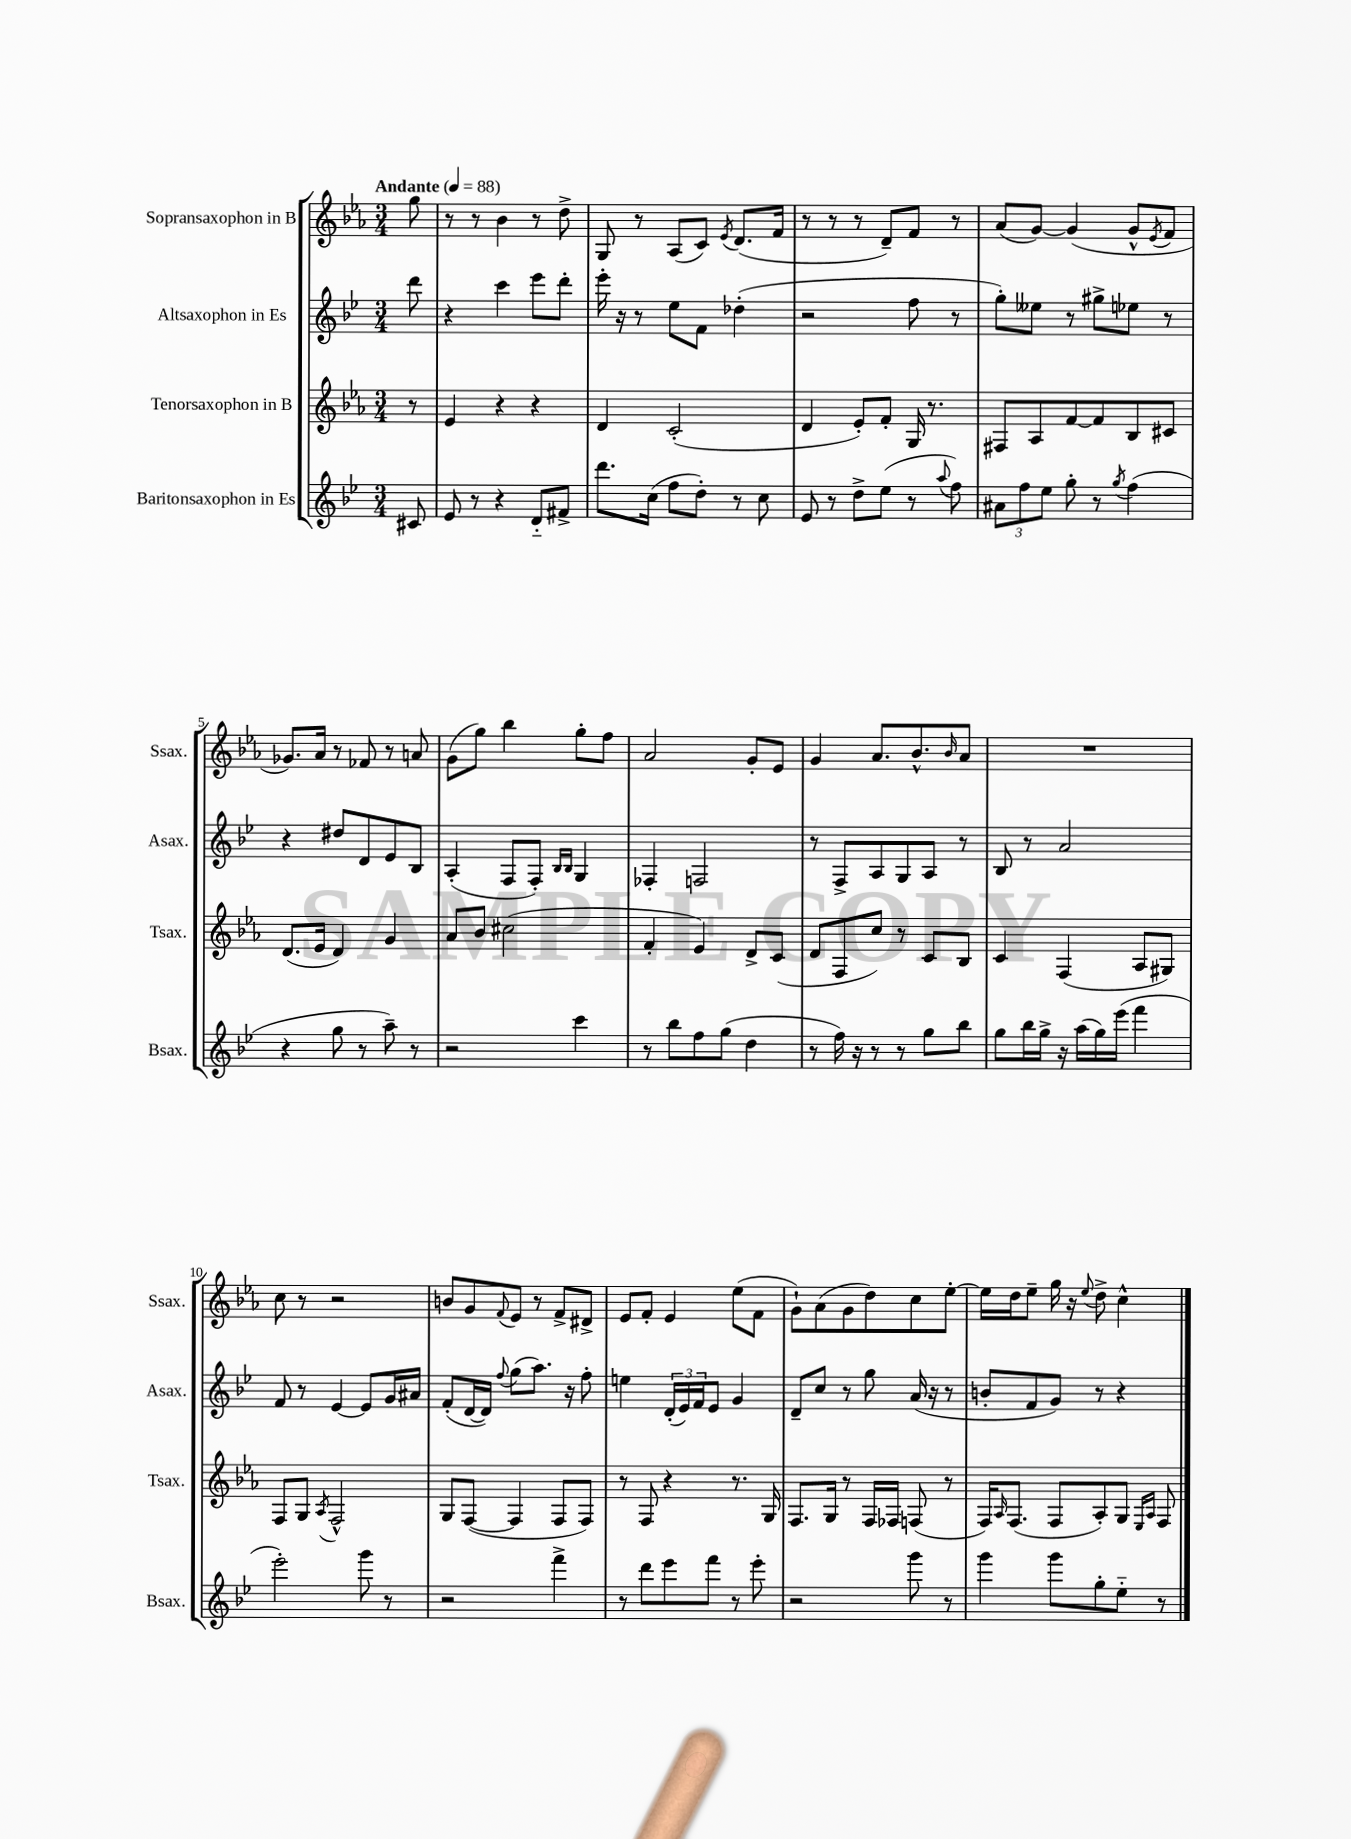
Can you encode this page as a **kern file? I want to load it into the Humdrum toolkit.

**kern	**kern	**kern	**kern
*part4	*part3	*part2	*part1
*staff4	*staff3	*staff2	*staff1
*I"Baritonsaxophon in Es	*I"Tenorsaxophon in B	*I"Altsaxophon in Es	*I"Sopransaxophon in B
*I'Bsax.	*I'Tsax.	*I'Asax.	*I'Ssax.
*clefG2	*clefG2	*clefG2	*clefG2
*k[b-e-]	*k[b-e-a-]	*k[b-e-]	*k[b-e-a-]
*M3/4	*M3/4	*M3/4	*M3/4
*MM88	*MM88	*MM88	*MM88
=	=	=	=
!	!	!	!LO:TX:a:B:t=Andante
8c#X/	8r	8ddd\	8gg\
=1	=1	=1	=1
8e-/	4e-/	4r	8r
8r	.	.	8r
4r	4r	4ccc\	4b-\
8d/L	4r	8eee-\L	8r
8f#X^/J	.	8ddd'\J	8dd^\
=2	=2	=2	=2
8.ddd\L	4d/	16eee-'\	8G/
.	.	16r	.
.	.	8r	8r
(16cc\Jk	.	.	.
8ff\L	(2c'/	8ee-\L	(8A-/L
8dd'\J)	.	8f\J	8c/J)
.	.	.	8qe-/
8r	.	(4dd-X'\	(8.d/L
8cc\	.	.	.
.	.	.	16f/Jk
=3	=3	=3	=3
8e-/	4d/	2r	8r
8r	.	.	8r
8dd^\L	8e-'/L)	.	8r
(8ee-\J	8f'/J	.	8d~/L)
8r	16G/	8ff\	8f/J
.	8.r	.	.
8qqaa/	.	.	.
8ff\)	.	8r	8r
=4	=4	=4	=4
12a#X\L	8F#X/L	8gg'\L)	(8a-/L
12ff\	.	.	.
.	8A-/	8ee--X\J	[8g/J)
12ee-\J	.	.	.
8gg'\	[8f/	8r	(4g/]
8r	8f/]	8gg#X^\L	.
8qgg/	.	.	.
(4ff\	8B-/	8ee-X\J	8g^^/L
.	.	.	8qe-/
.	8c#X/J	8r	8f/J
!!LO:LB:g=z
=5	=5	=5	=5
4r	(8.d/L	4r	8.g-X/L)
.	16e-/Jk	.	16a-/Jk
8gg\	4d/)	8dd#X/L	8r
8r	.	8d/	8f-X/
8aa~\)	4g/	8e-/	8r
8r	.	8B-/J	8an/
=6	=6	=6	=6
2r	8a-/L	(4A'/	(8g\L
.	8b-/J	.	8gg\J)
.	(2cc#X\	8F/L	4bb-\
.	.	8F'/J)	.
.	.	16qqB-/LL	.
.	.	16qqB-/JJ	.
4ccc\	.	4G/	8gg'\L
.	.	.	8ff\J
=7	=7	=7	=7
8r	4f'/	4F-X'/	2a-/
8bb-\L	.	.	.
8ff\	4e-/)	2Fn/	.
(8gg\J	.	.	.
4dd\	8d^/L	.	8g'/L
.	(8c/J	.	8e-/J
=8	=8	=8	=8
8r	8d/L	8r	4g/
16ff\)	8F/	8F^/L	.
16r	.	.	.
8r	8cc/J)	8A/	8.a-/L
8r	8r	8G/	.
.	.	.	8.b-^^/
8gg\L	8c/L	8A/J	.
.	.	.	16qqb-/
8bb-\J	8B-/J	8r	8a-/J
=9	=9	=9	=9
8gg\L	4c/	8B-/	2.r
16bb-\L	.	8r	.
16gg^\JJ	.	.	.
16r	(4F/	2a/	.
(16aa\LL	.	.	.
16gg\)	.	.	.
(16eee-\JJ	.	.	.
4fff\	8A-/L	.	.
.	8G#X/J)	.	.
!!LO:LB:g=z
=10	=10	=10	=10
2eee-'\)	8F/L	8f/	8cc\
.	8G/J	8r	8r
.	8qA-/	.	.
.	2F^^/	[4e-/	2r
8ggg\	.	8e-/L]	.
8r	.	16g/L	.
.	.	16a#X/JJ	.
=11	=11	=11	=11
2r	8G/L	(8f'/L	8bn/L
.	([8F/J	[16d/L	8g/
.	.	16d/JJ])	.
.	.	8qqff/	8qqf/
.	4F/]	(8gg\L	8e-/J
.	.	8.aa\J)	8r
4fff^\	8F/L	.	8f^/L
.	.	16r	.
.	8F/J)	8ff'\	8d#X^/J
=12	=12	=12	=12
8r	8r	4een\	8e-/L
8ddd\L	8F/	.	8f'/J
8eee-\	4r	(24d'/LL	4e-/
.	.	24e-/)	.
.	.	24f/J	.
8fff\J	.	8e-/J	.
8r	8.r	4g/	(8ee-\L
8eee-'\	.	.	8f\J
.	16G/	.	.
=13	=13	=13	=13
2r	8.F/L	8d~/L	8g`\L)
.	.	8cc/J	(8a-\
.	16G/Jk	.	.
.	8r	8r	8g\
.	16F/LL	8gg\	8dd\)
.	16F-X/JJ	.	.
8ggg\	(8Fn/	(16a/	8cc\
.	.	16r	.
8r	8r	8r	[8ee-'\J
=14	=14	=14	=14
4ggg\	16F/KL)	8bn'/L	16ee-\LL]
.	16qqA-/	.	.
.	(8.F/J	.	16dd\J
.	.	8f/	8ee-~\J
8ggg\L	8F/L	8g/J)	16gg\
.	.	.	16r
.	.	.	8qqee-/
8gg'\	8A-'/)	8r	8dd^\
8ee-\J	8G/J	4r	4cc^^\
.	16qqE-/LL	.	.
.	16qqA-/JJ	.	.
8r	8F/	.	.
==	==	==	==
*-	*-	*-	*-
